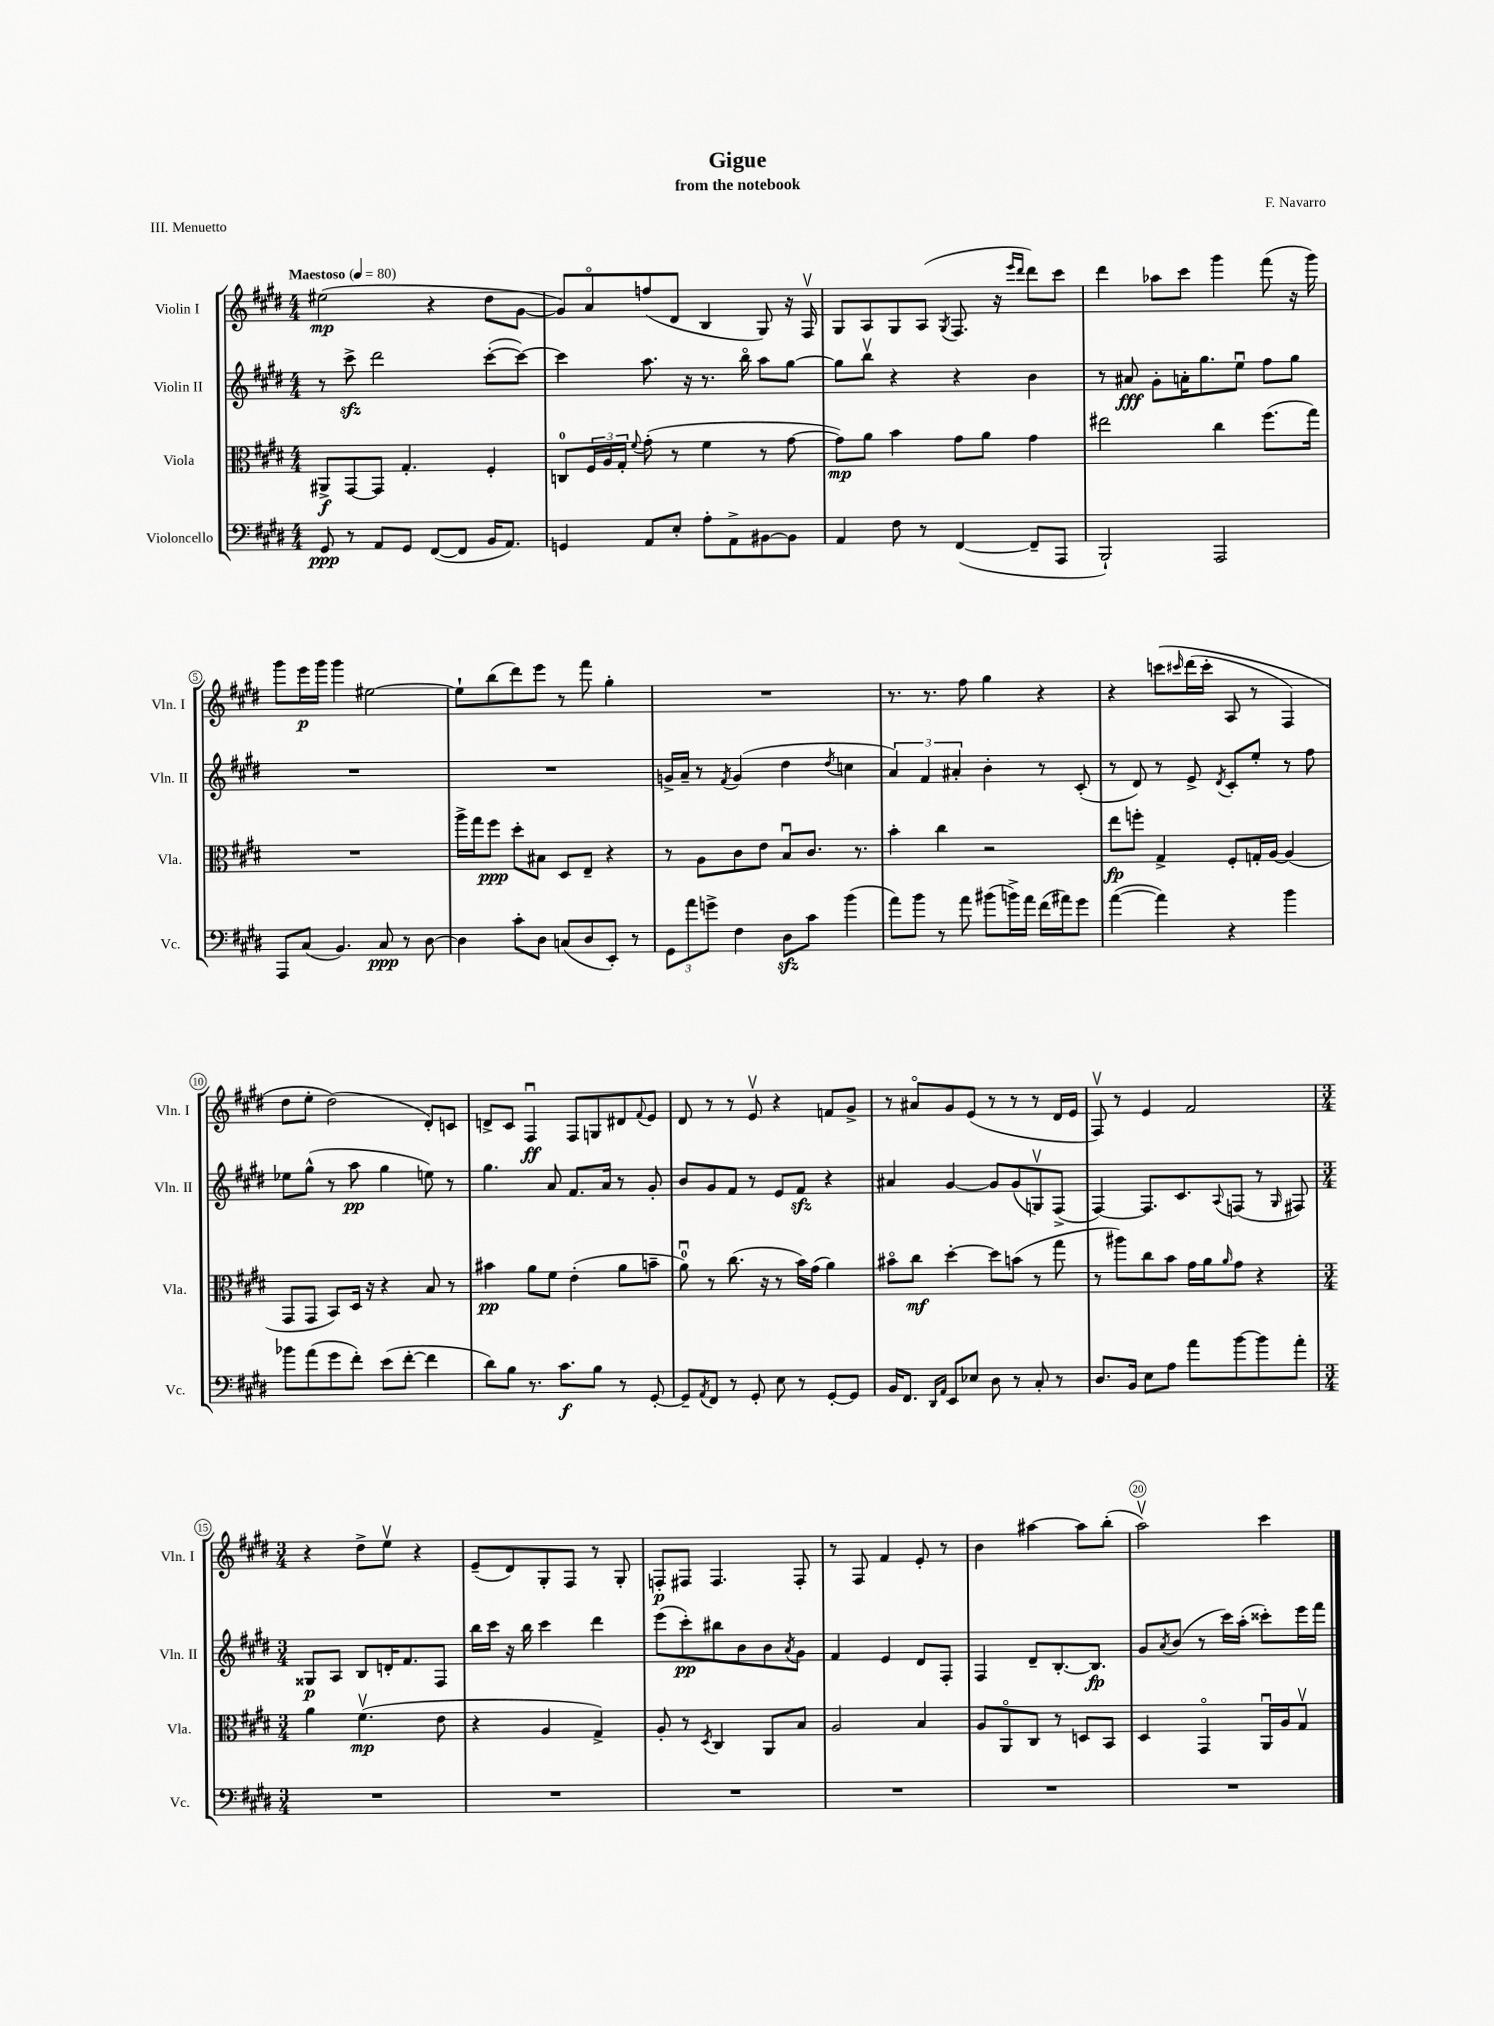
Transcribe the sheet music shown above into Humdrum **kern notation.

**kern	**dynam	**kern	**dynam	**kern	**dynam	**kern	**dynam
*part4	*part4	*part3	*part3	*part2	*part2	*part1	*part1
*staff4	*staff4	*staff3	*staff3	*staff2	*staff2	*staff1	*staff1
*I"Violoncello	*	*I"Viola	*	*I"Violin II	*	*I"Violin I	*
*I'Vc.	*	*I'Vla.	*	*I'Vln. II	*	*I'Vln. I	*
*clefF4	*	*clefC3	*	*clefG2	*	*clefG2	*
*k[f#c#g#d#]	*	*k[f#c#g#d#]	*	*k[f#c#g#d#]	*	*k[f#c#g#d#]	*
*M4/4	*	*M4/4	*	*M4/4	*	*M4/4	*
*MM80	*	*MM80	*	*MM80	*	*MM80	*
=1	=1	=1	=1	=1	=1	=1	=1
!	!	!	!	!	!	!LO:TX:a:B:t=Maestoso	!
8GG#/	ppp	8AA#X^/L	f	8r	.	(2ee#X\	mp
8r	.	[8GG#/	.	8ccc#zz^\	.	.	.
8AA/L	.	8GG#/J]	.	2ddd#\	.	.	.
8GG#/J	.	4.G#'/	.	.	.	.	.
([8FF#/L	.	.	.	.	.	4r	.
8FF#/J]	.	.	.	.	.	.	.
16BB/KL	.	4F#'/	.	([8ccc#'\L	.	8dd#\L	.
8.AA/J)	.	.	.	.	.	.	.
.	.	.	.	8ccc#\J_)	.	[8g#\J	.
=2	=2	=2	=2	=2	=2	=2	=2
4GGn/	.	8Cn/L	.	4ccc#\]	.	8g#/L])	.
.	.	24F#/L	.	.	.	8a/	.
.	.	24A/	.	.	.	.	.
.	.	24G#'/JJ	.	.	.	.	.
.	.	8qqf#/	.	.	.	.	.
8AA/L	.	(8g#'\	.	8.aa\	.	(8ffn/	.
8E'/J	.	8r	.	.	.	8d#/J	.
.	.	.	.	16r	.	.	.
8A'\L	.	4f#\	.	8.r	.	4B/	.
8AA^\	.	.	.	.	.	.	.
.	.	.	.	16bb\	.	.	.
[8BB#X\	.	8r	.	8aa\L	.	8G#/)	.
8BB#\J]	.	[8g#\	.	[8gg#\J	.	16r	.
.	.	.	.	.	.	16F#v/	.
=3	=3	=3	=3	=3	=3	=3	=3
4AA/	.	8g#\L])	mp	8gg#\L]	.	8G#/L	.
.	.	8a\J	.	8bbv\J	.	8A/	.
8F#\	.	4b\	.	4r	.	8G#/	.
8r	.	.	.	.	.	(8A/J	.
.	.	.	.	.	.	8qG#/	.
([4FF#/	.	8g#\L	.	4r	.	8.F#/	.
.	.	8a\J	.	.	.	.	.
.	.	.	.	.	.	16r	.
.	.	.	.	.	.	16qqeee/LL	.
.	.	.	.	.	.	16qqddd#/JJ	.
8FF#~/L]	.	4g#\	.	4b\	.	8ddd#\L)	.
8AAA/J	.	.	.	.	.	8ccc#\J	.
=4	=4	=4	=4	=4	=4	=4	=4
2BBB`/)	.	2ee#X\	.	8r	.	4ddd#\	.
.	.	.	.	8a#X/	fff	.	.
.	.	.	.	8g#'\L	.	8aa-X\L	.
.	.	.	.	16an'\K	.	8ccc#\J	.
.	.	.	.	8.gg#\	.	.	.
2AAA/	.	4cc#\	.	.	.	4ggg#\	.
.	.	.	.	8eeu\J	.	.	.
.	.	(8.ff#\L	.	8ff#\L	.	(8fff#\	.
.	.	.	.	8gg#\J	.	16r	.
.	.	16gg#\Jk)	.	.	.	16ggg#\)	.
!!LO:LB:g=z
=5	=5	=5	=5	=5	=5	=5	=5
8AAA/L	.	1r	.	1r	.	8ggg#\L	.
(8C#/J	.	.	.	.	.	16eee\L	p
.	.	.	.	.	.	16ggg#\JJ	.
4.BB/)	.	.	.	.	.	4ggg#\	.
.	.	.	.	.	.	[2ee#X\	.
8C#/	ppp	.	.	.	.	.	.
8r	.	.	.	.	.	.	.
[8D#\	.	.	.	.	.	.	.
=6	=6	=6	=6	=6	=6	=6	=6
4D#\]	.	16aa^\LL	.	1r	.	8ee#`\L]	.
.	.	16gg#\J	.	.	.	.	.
.	.	8ff#\J	ppp	.	.	(8bb\	.
8c#'\L	.	8dd#'\L	.	.	.	8ddd#\)	.
8D#\J	.	8B#X\J	.	.	.	8eee\J	.
(8Cn/L	.	8D#/L	.	.	.	8r	.
8D#/	.	8E~/J	.	.	.	8fff#\	.
8EE'/J)	.	4r	.	.	.	4gg#'\	.
8r	.	.	.	.	.	.	.
=7	=7	=7	=7	=7	=7	=7	=7
12GG#\L	.	8r	.	16gn^/LL	.	1r	.
.	.	.	.	16a~/JJ	.	.	.
12a\	.	.	.	.	.	.	.
.	.	8A\L	.	8r	.	.	.
12gn^\J	.	.	.	.	.	.	.
.	.	.	.	8qf#/	.	.	.
4F#\	.	8c#\	.	(4g/	.	.	.
.	.	8e\J	.	.	.	.	.
8D#zz\L	.	8Bu/L	.	4dd#\	.	.	.
8c#\J	.	8.c#/J	.	.	.	.	.
.	.	.	.	8qdd#/	.	.	.
(4b\	.	.	.	4ccn\	.	.	.
.	.	8.r	.	.	.	.	.
=8	=8	=8	=8	=8	=8	=8	=8
8a\L)	.	4b'\	.	6a/)	.	8.r	.
8b\J	.	.	.	.	.	.	.
.	.	.	.	6f#/	.	.	.
.	.	.	.	.	.	8.r	.
8r	.	4cc#\	.	.	.	.	.
.	.	.	.	6a#X'/	.	.	.
8a\	.	.	.	.	.	8ff#\	.
(8b#X\L	.	2r	.	4b'\	.	4gg#\	.
16bn^\L)	.	.	.	.	.	.	.
16a\JJ	.	.	.	.	.	.	.
(16f#\LL	.	.	.	8r	.	4r	.
16a#X\J)	.	.	.	.	.	.	.
8g#\J	.	.	.	(8c#'/	.	.	.
=9	=9	=9	=9	=9	=9	=9	=9
([4a\	.	8ee\L	fp	8r	.	4r	.
.	.	8ffn'\J	.	8d#/)	.	.	.
4a\])	.	4G#^/	.	8r	.	(8cccn\L	.
.	.	.	.	.	.	16qqccc#X/	.
.	.	.	.	8e^/	.	(16ddd#\L	.
.	.	.	.	.	.	16ccc#'\JJ	.
.	.	.	.	8qd#/	.	.	.
4r	.	8F#'/L	.	8c#'/L	.	8A/	.
.	.	16Gn'/L	.	8ee'/J	.	8r	.
.	.	[16A/JJ	.	.	.	.	.
4b\	.	(4A/]	.	8r	.	4F#/)	.
.	.	.	.	8ff#\	.	.	.
!!LO:LB:g=z
=10	=10	=10	=10	=10	=10	=10	=10
8b-X\L	.	8GG#/L	.	8ee-X\L	.	8dd#\L	.
(8a\	.	8GG#/J	.	(8gg#^^\J	.	8ee'\J	.
8g#\	.	8BB/L)	.	8r	.	(2dd#\)	.
8f#'\J)	.	16D#/Jk	.	8aa\	pp	.	.
.	.	16r	.	.	.	.	.
(8e\L	.	4r	.	4gg#\	.	.	.
[8f#'\J	.	.	.	.	.	.	.
4f#\]	.	8B/	.	8een\)	.	8d#'/L)	.
.	.	8r	.	8r	.	8cn/J	.
=11	=11	=11	=11	=11	=11	=11	=11
8d#\L)	.	4b#X\	pp	4.gg#\	.	8dn^/L	.
8B\J	.	.	.	.	.	8c#/J	.
8.r	.	8a\L	.	.	.	4F#u/	ff
.	.	8f#\J	.	8a/	.	.	.
8.c#\L	f	.	.	.	.	.	.
.	.	(4e'\	.	8.f#/L	.	8F#/L	.
8B\J	.	.	.	.	.	8Gn/	.
.	.	.	.	16a/Jk	.	.	.
8r	.	8a\L	.	8r	.	8d#X/	.
.	.	.	.	.	.	8qqf#/	.
[8GG#'/	.	8bn~\J	.	8g#'/	.	8e/J	.
=12	=12	=12	=12	=12	=12	=12	=12
8GG#~/L]	.	8au\)	.	8b/L	.	8d#/	.
8qAA/	.	.	.	.	.	.	.
8FF#/J	.	8r	.	8g#/	.	8r	.
8r	.	(8.cc#\	.	8f#/J	.	8r	.
8GG#'/	.	.	.	8r	.	8ev/	.
.	.	16r	.	.	.	.	.
8E\	.	8r	.	8e/L	.	4r	.
8r	.	16b\LL)	.	8f#zz/J	.	.	.
.	.	(16g#\JJ	.	.	.	.	.
[8GG#'/L	.	4a\)	.	4r	.	8fn/L	.
8GG#/J]	.	.	.	.	.	8g#^/J	.
=13	=13	=13	=13	=13	=13	=13	=13
16BB/KL	.	8b#X\L	.	4a#X/	.	8r	.
8.FF#/J	.	.	.	.	.	.	.
.	.	8cc#\J	mf	.	.	8a#X/L	.
16qqDD#/LL	.	.	.	.	.	.	.
16qqAA/JJ	.	.	.	.	.	.	.
8EE/L	.	[4dd#'\	.	[4g#/	.	8g#/	.
8E-X/J	.	.	.	.	.	(8e/J	.
8D#\	.	8dd#\L]	.	8g#/L]	.	8r	.
8r	.	(8bn\J	.	(8g#/	.	8r	.
8C#'/	.	8r	.	8Gnv/)	.	8r	.
8r	.	8gg#\	.	(8F#^/J	.	16d#/LL	.
.	.	.	.	.	.	16e/JJ	.
=14	=14	=14	=14	=14	=14	=14	=14
8.D#/L	.	8r	.	[4F#/)	.	8F#v/)	.
.	.	8aa#X\L)	.	.	.	8r	.
16BB/Jk	.	.	.	.	.	.	.
8E\L	.	8cc#\	.	8.F#/L]	.	4e/	.
8A\J	.	8b\J	.	.	.	.	.
.	.	.	.	8.c#/	.	.	.
8a\L	.	16g#\LL	.	.	.	2f#/	.
.	.	16a\J	.	.	.	.	.
.	.	16qqa/	.	8qqA/	.	.	.
[8b\	.	8g#\J	.	(8Fn/J	.	.	.
8b\]	.	4r	.	8r	.	.	.
.	.	.	.	16qqG#/	.	.	.
8a'\J	.	.	.	8F#X/)	.	.	.
!!LO:LB:g=z
=15	=15	=15	=15	=15	=15	=15	=15
*M3/4	*	*M3/4	*	*M3/4	*	*M3/4	*
2.r	.	4a\	.	8G##X/L	p	4r	.
.	.	.	.	8A/J	.	.	.
.	.	(4.f#v\	mp	8B/L	.	8dd#^\L	.
.	.	.	.	16dn'/K	.	8eev\J	.
.	.	.	.	8.f#/	.	.	.
.	.	.	.	.	.	4r	.
.	.	8e\	.	8F#/J	.	.	.
=16	=16	=16	=16	=16	=16	=16	=16
2.r	.	4r	.	16bb\LL	.	(8e~/L	.
.	.	.	.	16ccc#\JJ	.	.	.
.	.	.	.	16r	.	8d#/)	.
.	.	.	.	16bb\	.	.	.
.	.	4A/	.	4ccc#\	.	8G#'/	.
.	.	.	.	.	.	8F#/J	.
.	.	4G#^/)	.	4ddd#\	.	8r	.
.	.	.	.	.	.	8G#'/	.
=17	=17	=17	=17	=17	=17	=17	=17
2.r	.	8A'/	.	(8eee\L	.	8Fn'/L	p
.	.	8r	.	8ccc#'\)	pp	8F#X/J	.
.	.	8qD#/	.	.	.	.	.
.	.	4C#/	.	8bb#X\	.	4.F#/	.
.	.	.	.	8b\	.	.	.
.	.	8AA/L	.	8b\	.	.	.
.	.	.	.	8qa/	.	.	.
.	.	8B/J	.	8g#\J	.	8F#'/	.
=18	=18	=18	=18	=18	=18	=18	=18
2.r	.	2A/	.	4f#/	.	8r	.
.	.	.	.	.	.	8F#/	.
.	.	.	.	4e/	.	4f#/	.
.	.	4B/	.	8d#/L	.	8e'/	.
.	.	.	.	8F#'/J	.	8r	.
=19	=19	=19	=19	=19	=19	=19	=19
2.r	.	8A/L	.	4F#/	.	4b\	.
.	.	8AA/	.	.	.	.	.
.	.	8C#/J	.	8d#~/L	.	[4aa#X\	.
.	.	8r	.	[8.B'/	.	.	.
.	.	8Dn/L	.	.	.	8aa#\L]	.
.	.	.	.	8.B/J]	fp	.	.
.	.	8BB/J	.	.	.	(8bb'\J	.
=20	=20	=20	=20	=20	=20	=20	=20
2.r	.	4D#/	.	8g#/L	.	2aav\)	.
.	.	.	.	8qa/	.	.	.
.	.	.	.	(8b/J	.	.	.
.	.	4GG#/	.	8r	.	.	.
.	.	.	.	16ccc#\LL)	.	.	.
.	.	.	.	(16aa'\JJ	.	.	.
.	.	16AAu/LL	.	8ccc##X'\L)	.	4ccc#\	.
.	.	16A/J	.	.	.	.	.
.	.	8G#v/J	.	16eee\L	.	.	.
.	.	.	.	16fff#\JJ	.	.	.
==	==	==	==	==	==	==	==
*-	*-	*-	*-	*-	*-	*-	*-
